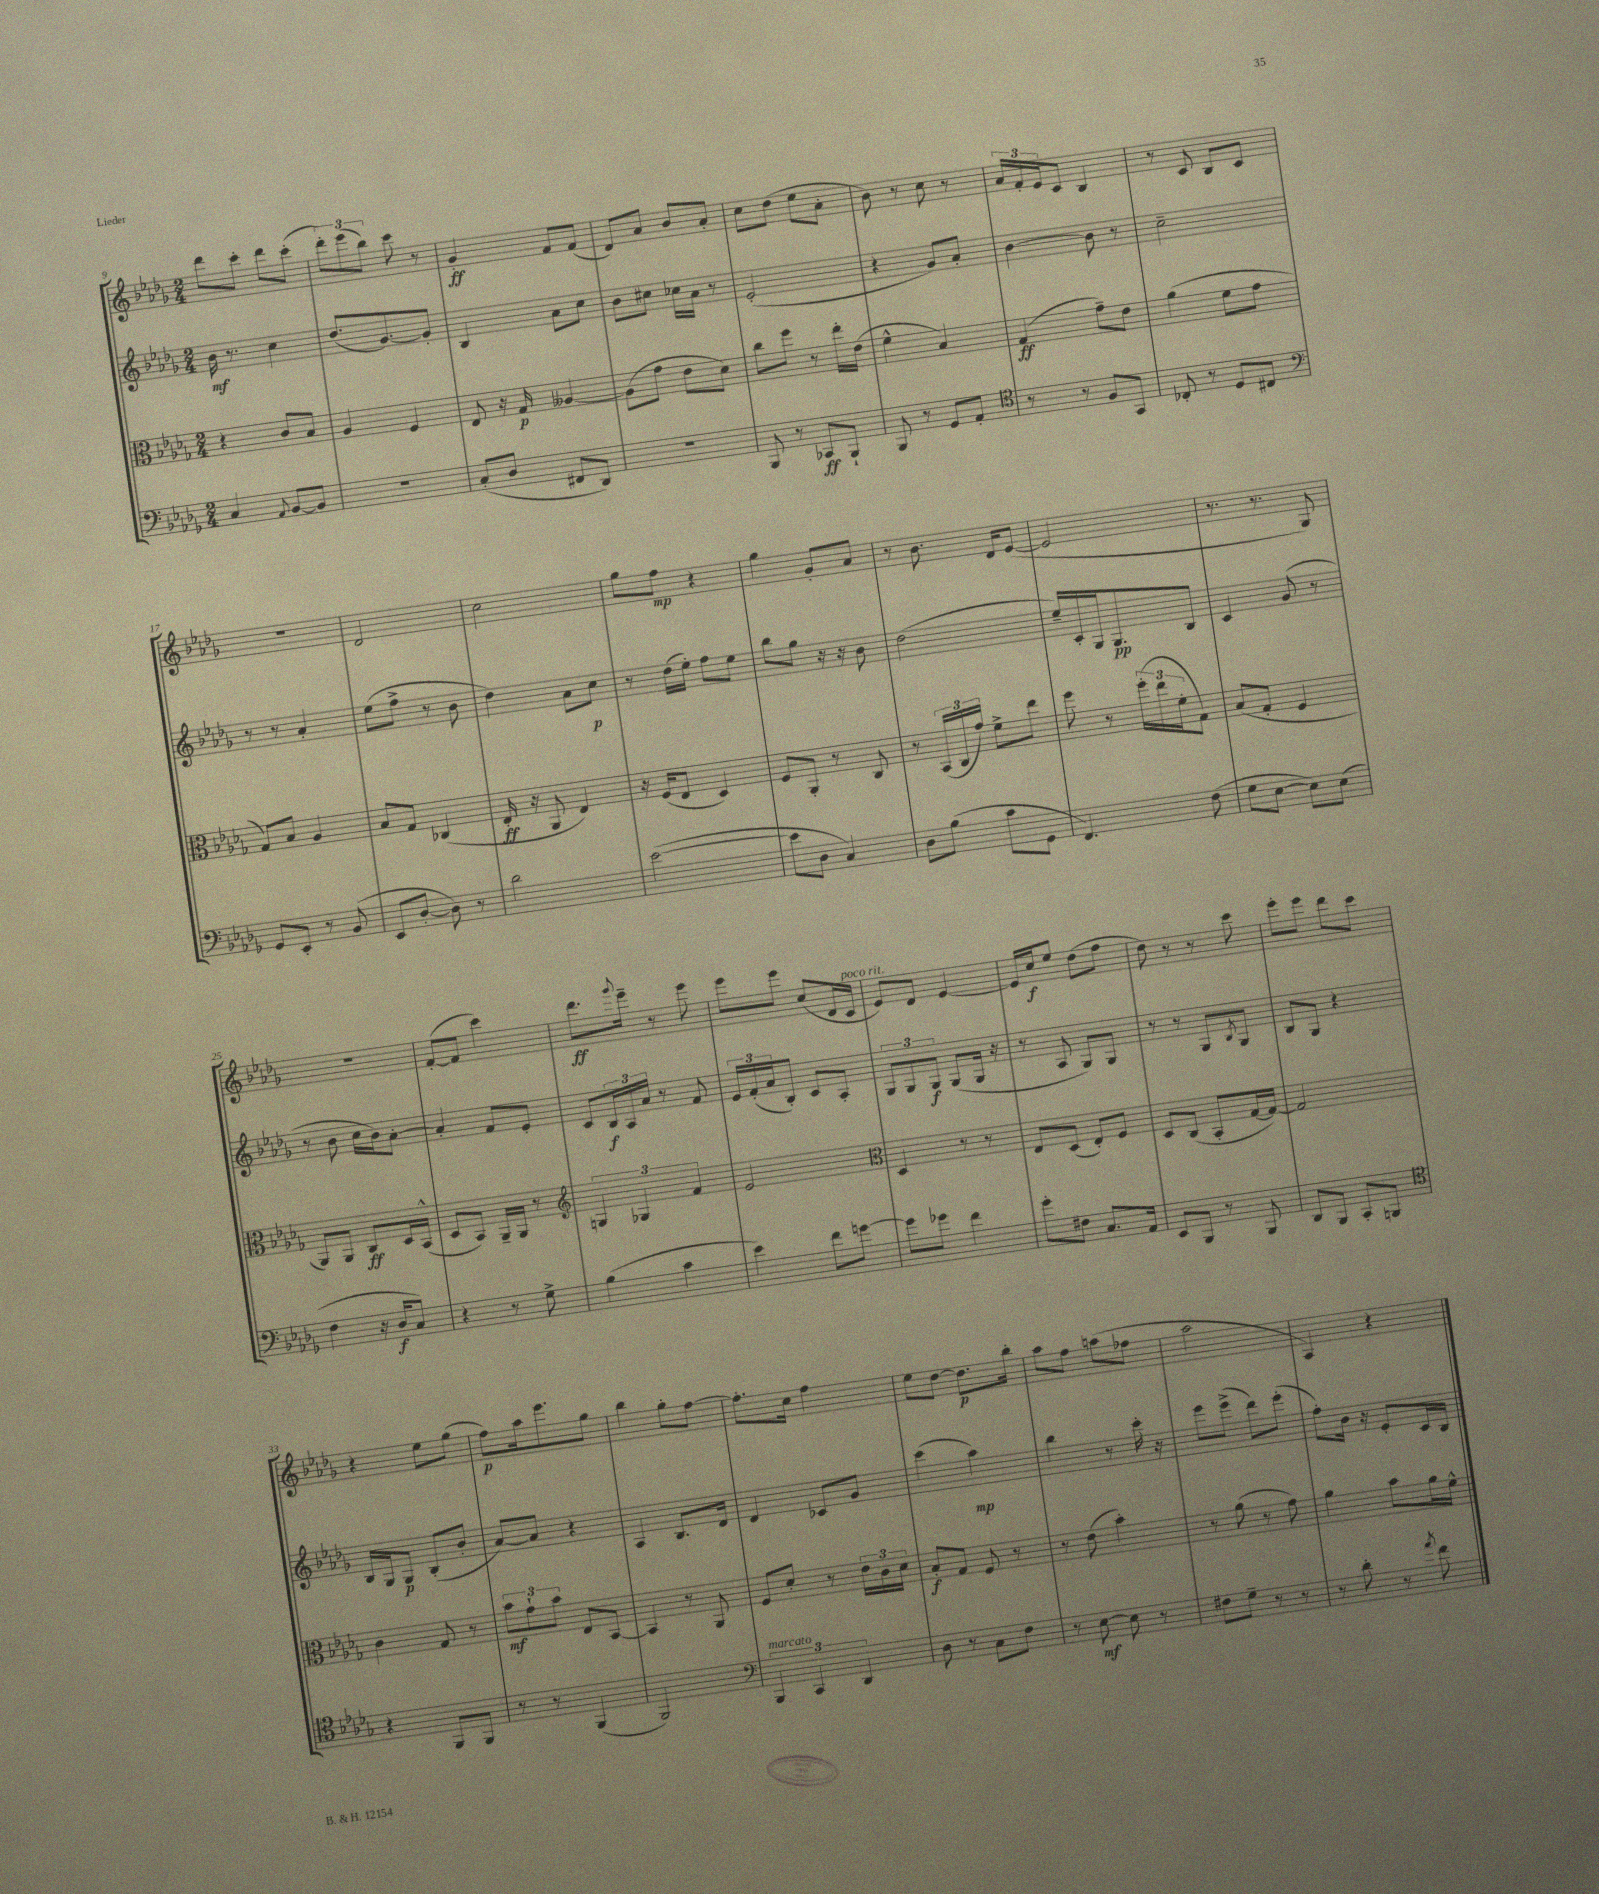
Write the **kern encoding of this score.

**kern	**kern	**kern	**kern
*staff4	*staff3	*staff2	*staff1
*clefF4	*clefC3	*clefG2	*clefG2
*k[b-e-a-d-g-]	*k[b-e-a-d-g-]	*k[b-e-a-d-g-]	*k[b-e-a-d-g-]
*M2/4	*M2/4	*M2/4	*M2/4
4C	4r	16b-	8ddd-
.	.	8.r	.
.	.	.	8ccc'
8qqAA-	.	.	.
[8BB-	8c	4cc	8ddd-
8BB-]	8B-	.	(8ccc'
=	=	=	=
2r	4A-	(8.dd-	12ddd-')
.	.	.	(12eee-
.	.	.	12bb-)
.	.	[8.g-)	.
.	4F	.	8ccc
.	.	8g-']	8r
=	=	=	=
(8C'	8E-	4B-	4g-'
8D-	16r	.	.
.	16G-	.	.
8FF#	[4A--	8a-	8f
8DD-)	.	8cc	(8f
=	=	=	=
2r	(8A--]	8b-	8d-)
.	8g-	8cc#	8a-
.	8e-	16cc-	8b-
.	.	16a-	.
.	8d-)	8r	8a-'
=	=	=	=
8BBB-	8cc	(2e-'	8cc
8r	8ff	.	(8dd-
8CC-	8r	.	8ee-
8BBB-`	16ee-'	.	8a-'
.	(16e-	.	.
=	=	=	=
8BBB-	4f^^	4r	8b-)
8r	.	.	8r
8GG-	4B-)	8g-)	8cc
8AA-'	.	8a-'	8r
=	=	=	=
*clefC4	*	*	*
8r	(4G-	[4b-	24a-
.	.	.	24f'
.	.	.	24e-
8r	.	.	8c
8F	8g-~)	8b-]	4B-
8GG-	8e-	8r	.
=	=	=	=
8C-'	(4a-	2cc~	8r
8r	.	.	8c
8D-	8f	.	8B-
8C#	8g-	.	8c
=	=	=	=
*clefF4	*	*	*
8GG-	8G-)	8r	2r
8EE-'	8B-	8r	.
8r	4A-	4a-'	.
(8BB-	.	.	.
=	=	=	=
8EE-	8B-	(8ee-	2d-
[8D-'	8G-	8ff^	.
8D-])	(4C-	8r	.
8r	.	8b-	.
=	=	=	=
2d-	16E-'	4dd-)	2cc
.	16r	.	.
.	8AA-	.	.
.	4E-)	8a-	.
.	.	8cc	.
=	=	=	=
([2e-	16r	8r	8gg-
.	(16F	.	.
.	8E-	(16dd-	8ff
.	.	16ee-')	.
.	4D-)	8ff	4r
.	.	8ee-	.
=	=	=	=
8e-]	8F	8bb-	4gg-
8D-	8AA-'	8gg-	.
4C)	8r	16r	8g-'
.	.	16r	.
.	8C	8b-	8a-
=	=	=	=
8D-	8r	(2dd-	8r
(8B-	(24BB-	.	8.b-
.	24C	.	.
.	24g-)	.	.
8c	8f^	.	.
.	.	.	16d-
8GG-	8ee-	.	([8e-
=	=	=	=
4.FF)	8ff	16ee-~)	2e-]
.	.	16c'	.
.	8r	16G-	.
.	.	8.G-	.
.	(24ff'	.	.
.	24ee-	.	.
.	24f'	.	.
(8F	8G-)	8B-	.
=	=	=	=
8G-	(8B-	4c	8.r
[8E-	8G-'	.	.
.	.	.	8.r
8E-])	4F	(8g-	.
(8E-	.	8r	8G-)
=	=	=	=
4F	8AA-)	8r	2r
.	8AA-	8b-	.
16r	8C	16cc	.
16D-	.	16b-)	.
8C)	16D-	[8a-'	.
.	(16BB-^^	.	.
=	=	=	=
4r	8D-	4a-']	([8f'
.	8BB-)	.	8f]
8r	16AA-~	8f	4ccc)
.	16AA-	.	.
8G-^	8r	8e-'	.
=	=	=	=
*	*clefG2	*	*
(4B-	6G	8c	8.ddd-
.	.	24B-	.
.	6G-	24A-	.
.	.	.	8qqggg-
.	.	.	16eee-~
.	.	24a-	.
4c	.	8r	8r
.	6f	.	.
.	.	8f	8eee-
=	=	=	=
4e-)	2e-	24e-	8eee-
.	.	(24f'	.
.	.	24a-	.
.	.	8B-')	8eee-
8f	.	8c	(8cc
[8g	.	8A-'	16d-
.	.	.	16c
=	=	=	=
*	*clefC3	*	*
8g]	4D-	12G-	8e-)
.	.	12G-	.
8g-	.	.	8d-
.	.	12G-	.
4f	8r	(8G-	[4e-
.	8r	16G-	.
.	.	16r	.
=	=	=	=
8g-'	8E-	8r	16e-]
.	.	.	16cc
8F#	(8D-	8A-	8ee-
8.C	8E-')	8G-)	(8dd-
.	8F	8G-	8ff
16AA-	.	.	.
=	=	=	=
8EE-	8D-	8r	8dd-)
8BBB-	(8C	8r	8r
8r	8BB-'	8G-	8r
.	.	8qB-	.
8BBB-	[16G-	8G-	8ccc
.	16G-_)	.	.
=	=	=	=
8DD-	2G-]	8B-	8eee-'
8BBB-	.	8G-	8eee-
8CC'	.	4r	8ddd-
8BBB	.	.	8ccc
=	=	=	=
*clefC4	*	*	*
4r	4c	16B-	4r
.	.	16G-	.
.	.	8G-	.
8FF	8G-	(8B-'	8ee-
8FF	8r	8b-'	(8gg-
=	=	=	=
8r	12b-	[8a-)	8ff)
.	12g-`	.	.
8r	.	8a-]	16aa-
.	12b-	.	.
.	.	.	8.eee-
(4FF	8E-	4r	.
.	[8BB-	.	8gg-
=	=	=	=
2FF)	4BB-]	4A-	4bb-
.	8r	8.B-	8gg-'
.	8AA-	.	[8ff
.	.	16d-	.
=	=	=	=
*clefF4	*	*	*
6BBB-	8F	4d-	8.ff']
.	8d-'	.	.
6CC	.	.	.
.	.	.	16cc
.	8r	8c-	4ff
6DD-	.	.	.
.	24e-	8g-	.
.	24c	.	.
.	24d-	.	.
=	=	=	=
8D-	8B-'	(4ccc	8ee-
8r	8G-	.	[8dd-
8C	8F	4aa-)	8.dd-]
8F	8r	.	.
.	.	.	16bb-'
=	=	=	=
8r	8r	4bb-	8aa-
[8E-	(8e-	.	8ff
8E-]	4b-')	8r	(8aa
8r	.	16ccc'	8ff-
.	.	16r	.
=	=	=	=
8F#	8r	8eee-	2aa-
8G-~	(8a-	(8eee-^	.
8r	8r	8ddd-)	.
8r	8g-)	(8eee-'	.
=	=	=	=
8r	4a-	8ff')	4A-)
8d-'	.	16b-	.
.	.	16r	.
8r	8b-	8e-'	4r
8qa-	.	.	.
8f	16a-	16c	.
.	16f^^	16B-	.
==	==	==	==
*-	*-	*-	*-
